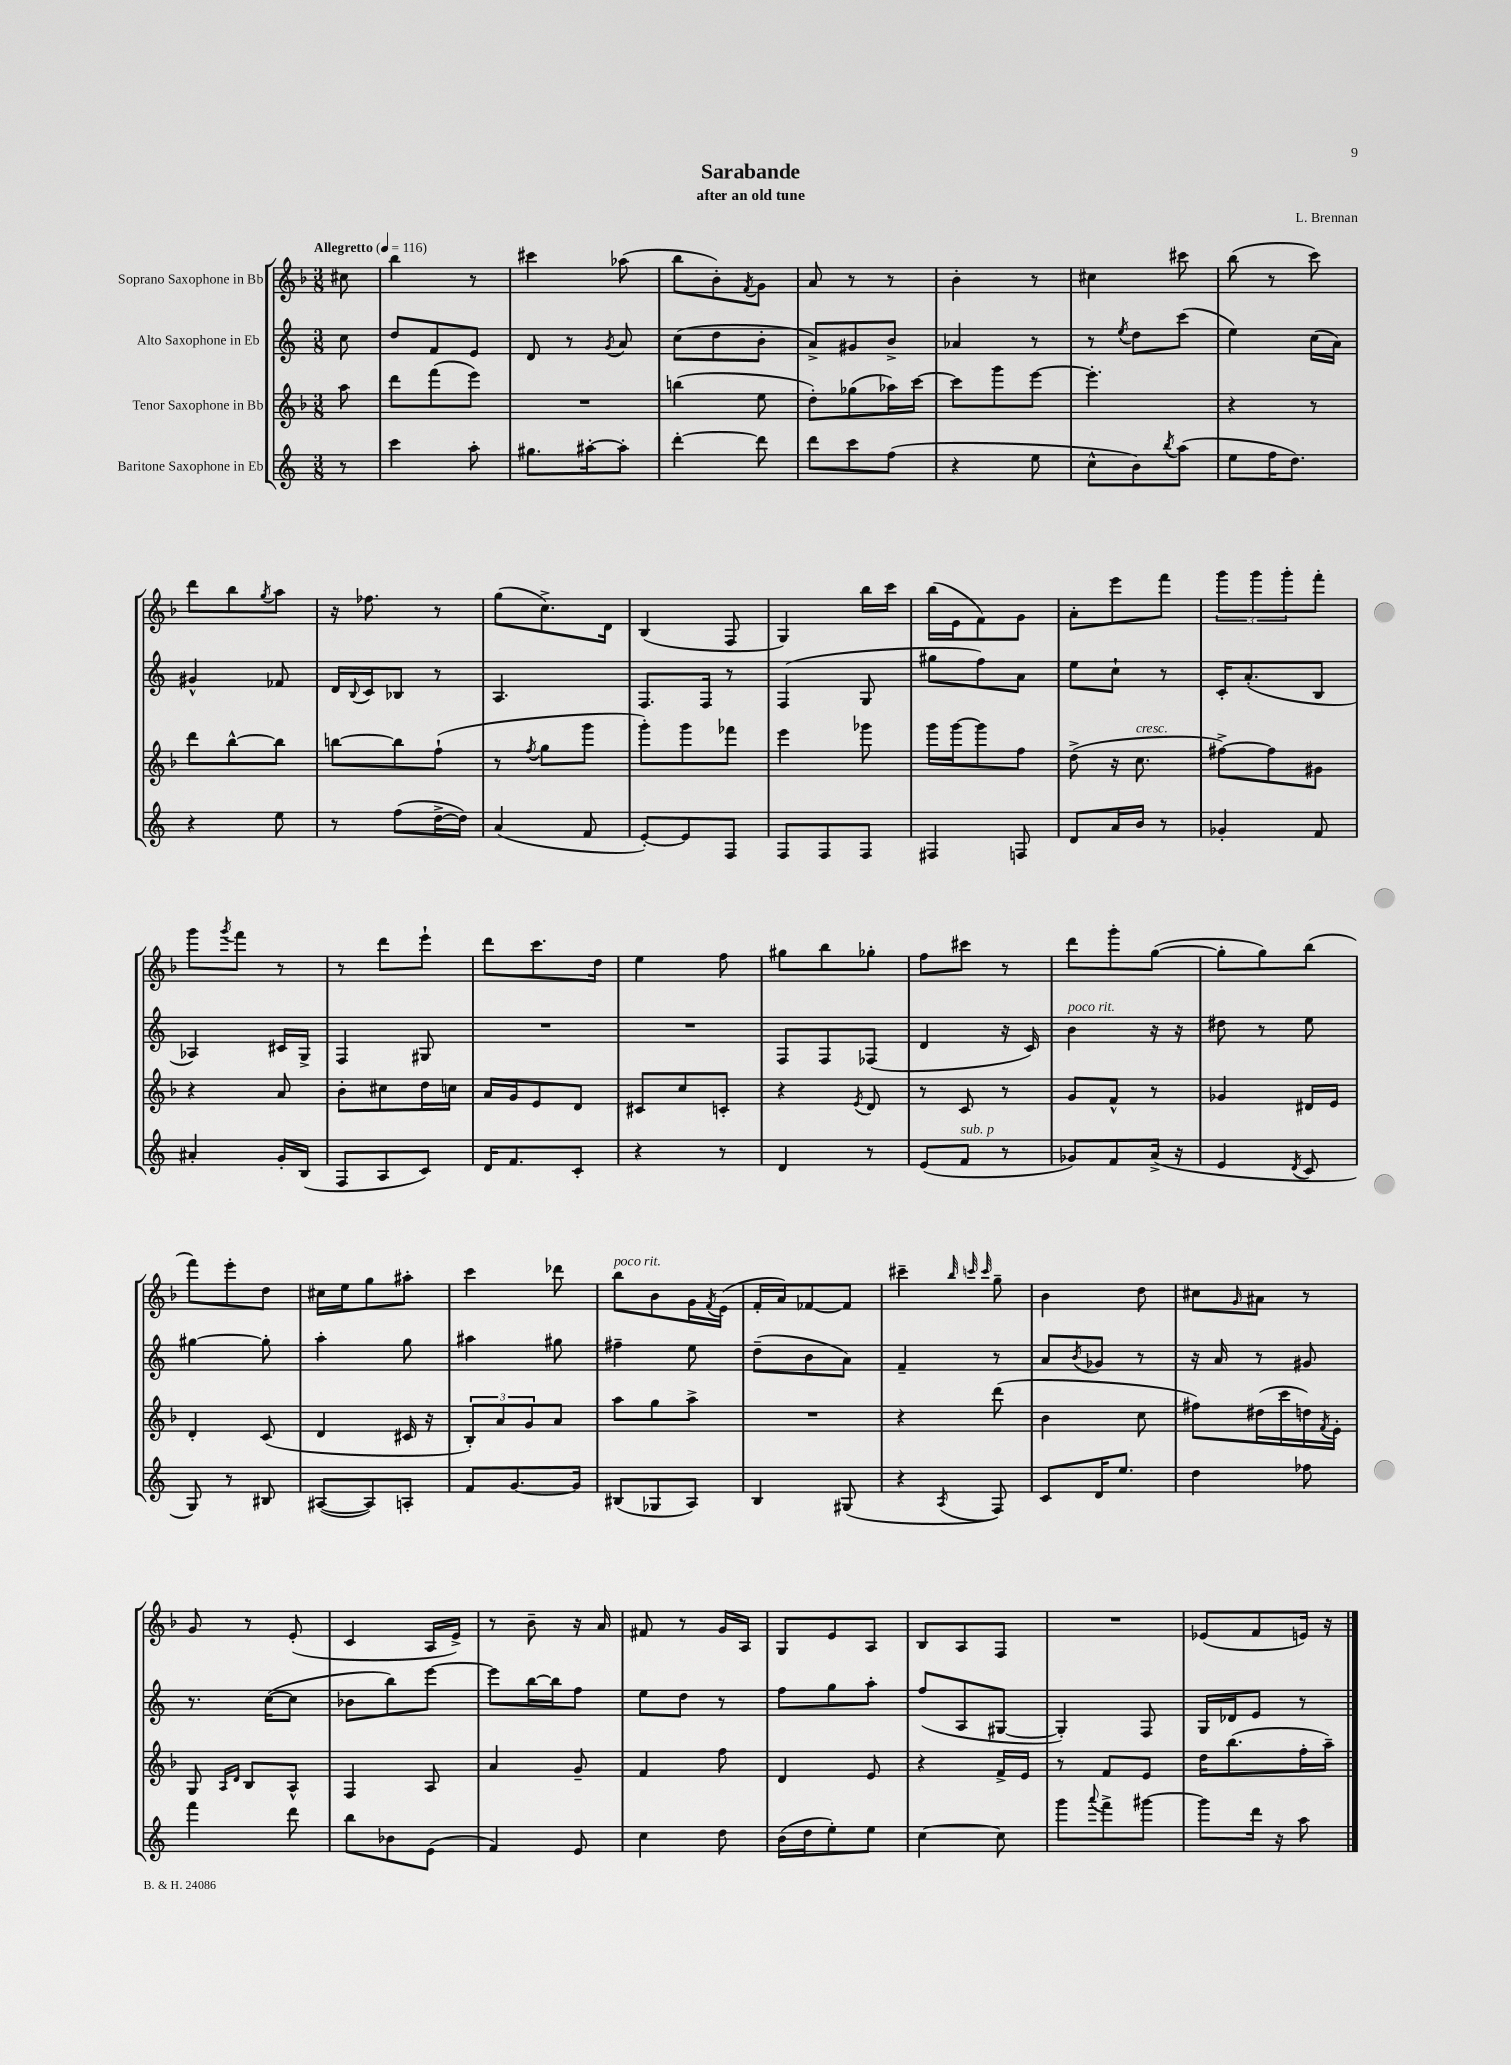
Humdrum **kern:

**kern	**kern	**kern	**kern
*staff4	*staff3	*staff2	*staff1
*clefG2	*clefG2	*clefG2	*clefG2
*k[]	*k[b-]	*k[]	*k[b-]
*M3/8	*M3/8	*M3/8	*M3/8
*MM116	*MM116	*MM116	*MM116
8r	8aa	8cc	8cc#
=	=	=	=
4ccc	8ddd	8dd	4bb-
.	(8fff	8f	.
8aa'	8eee)	8e	8r
=	=	=	=
8.gg#	4.r	8d	4ccc#
.	.	8r	.
[16aa#'	.	.	.
.	.	8qg	.
8aa#']	.	8a	(8aa-
=	=	=	=
[4ddd'	(4bb	(8cc	8bb-
.	.	8dd	8b-')
.	.	.	8qf
8ddd]	8ee	8b'	8g
=	=	=	=
8ddd	8dd')	8a^)	8a
8ccc	(8gg-	8g#	8r
(8ff	16aa-)	8b^	8r
.	[16ccc	.	.
=	=	=	=
4r	8ccc]	4a-	4b-'
.	8ggg	.	.
8ee	[8eee	8r	8r
=	=	=	=
8cc^^	4.eee']	8r	4cc#
.	.	8qee	.
8b)	.	8dd	.
8qbb	.	.	.
(8aa	.	(8ccc	8ccc#
=	=	=	=
8ee	4r	4ee)	(8bb-
16ff	.	.	8r
8.dd)	.	.	.
.	8r	(16cc	8ccc)
.	.	16a)	.
=	=	=	=
4r	8ddd	4g#^^	8ddd
.	[8bb-^^	.	8bb-
.	.	.	8qgg
8ee	8bb-]	8f-	8aa
=	=	=	=
8r	[8bb	16d	16r
.	.	8qqB	.
.	.	16c	8.ff-
(8ff	8bb]	8B-	.
[16dd^	(8ff`	8r	8r
16dd])	.	.	.
=	=	=	=
(4a	8r	4.A	(8gg
.	8qff	.	.
.	8gg	.	8.cc^)
8f	8ggg	.	.
.	.	.	16d
=	=	=	=
[8e')	8ggg')	8.F	(4B-
8e]	8ggg	.	.
.	.	16F	.
8F	8fff-	8r	8F
=	=	=	=
8F	4eee	(4F	4G)
8F	.	.	.
8F	8ggg-	8G	16bb-
.	.	.	16ccc
=	=	=	=
4F#	16ggg	8gg#	(16bb-
.	[16ggg	.	16e
.	8ggg]	8ff)	8f)
8F	8ff	8a	8g
=	=	=	=
8d	(8dd^	8ee	8a'
16a	16r	8cc`	8eee
16b	8.cc	.	.
8r	.	8r	8fff
=	=	=	=
4g-'	[8ff#^)	16c'	12ggg
.	.	(8.a'	.
.	.	.	12ggg
.	8ff#]	.	.
.	.	.	12ggg'
8f	8g#	8B	8fff'
=	=	=	=
4a#'	4r	4A-)	8ggg
.	.	.	8qggg
.	.	.	8fff
16g'	8a	16c#	8r
(16B	.	16G^	.
=	=	=	=
8F	8b-'	4F	8r
8A	8cc#	.	8ddd
8c)	16dd	8G#	8eee`
.	16cc	.	.
=	=	=	=
16d	16a	4.r	8ddd
8.f	16g	.	.
.	8e	.	8.ccc
8c'	8d	.	.
.	.	.	16dd
=	=	=	=
4r	8c#	4.r	4ee
.	8cc	.	.
8r	8c'	.	8ff
=	=	=	=
4d	4r	8F	8gg#
.	.	8F	8bb-
.	8qe	.	.
8r	8d	(8F-	8gg-'
=	=	=	=
(8e	8r	4d	8ff
8f	8c	.	8ccc#
8r	8r	16r	8r
.	.	16c)	.
=	=	=	=
8g-)	8g	4b	8ddd
8f	8f^^	.	8ggg'
(16a^	8r	16r	([8gg
16r	.	16r	.
=	=	=	=
4e	4g-	8dd#	8gg']
.	.	8r	8gg)
8qd	.	.	.
8c	16d#	8ee	(8bb-
.	16e	.	.
=	=	=	=
8G)	4d'	[4gg#	8fff)
8r	.	.	8eee'
8B#	(8c	8gg#']	8dd
=	=	=	=
([8A#	4d	4aa'	16cc#
.	.	.	16ee
8A#])	.	.	8gg
8A'	16c#	8gg	8aa#'
.	16r	.	.
=	=	=	=
8f	12B-')	4aa#	4ccc
.	12a	.	.
[8.g	.	.	.
.	12g	.	.
.	8a	8gg#	8ddd-
16g]	.	.	.
=	=	=	=
(8B#	8aa	4ff#~	8bb-
8G-	8gg	.	8b-
8A)	8aa^	8ee	16g
.	.	.	8qf
.	.	.	(16e
=	=	=	=
4B	4.r	(8dd~	16f'
.	.	.	16a)
.	.	8b	[8f-
(8G#	.	8a)	8f-]
=	=	=	=
4r	4r	4f~	4ccc#~
.	.	.	32qqbb-
.	.	.	32qqccc
8qA	.	.	32qqccc
8F)	(8ddd	8r	8gg~
=	=	=	=
8c	4b-	8a	4b-
.	.	8qb	.
16d	.	8g-	.
8.ee	.	.	.
.	8cc	8r	8dd
=	=	=	=
4dd	8ff#)	16r	8cc#
.	.	16a	.
.	.	.	16qqg
.	(16dd#	8r	8a#
.	16ccc	.	.
8ff-	16dd)	8g#	8r
.	8qf	.	.
.	16e'	.	.
=	=	=	=
4fff	8G	8.r	8g
.	16qqA	.	.
.	16qqd	.	.
.	8B-	.	8r
.	.	([16cc	.
8ddd	8A^^	8cc]	(8e'
=	=	=	=
8bb	4F	8b-	4c
8b-	.	8bb)	.
(8e	8A	[8eee	16A
.	.	.	16e^)
=	=	=	=
4f)	4a	8eee]	8r
.	.	[16bb	8b-~
.	.	16bb]	.
8e	8g~	8ff	16r
.	.	.	16a
=	=	=	=
4cc	4f	8ee	8f#
.	.	8dd	8r
8dd	8ff	8r	16g
.	.	.	16A
=	=	=	=
(16b	4d	8ff	8G
16dd	.	.	.
8ee')	.	8gg	8e
8ee	8e	8aa'	8A
=	=	=	=
[4cc	4r	(8ff	8B-
.	.	8A	8A
8cc]	16f^	[8G#	8F
.	16e	.	.
=	=	=	=
8ggg	8r	4G#'])	4.r
8qqaaa	.	.	.
8fff^	8f	.	.
[8ggg#	8e	8F	.
=	=	=	=
8ggg#]	16dd	16G	(8e-
.	(8.bb-	16d-	.
16ddd	.	8e	8f
16r	.	.	.
8aa	16ff'	8r	16e)
.	16aa~)	.	16r
==	==	==	==
*-	*-	*-	*-
